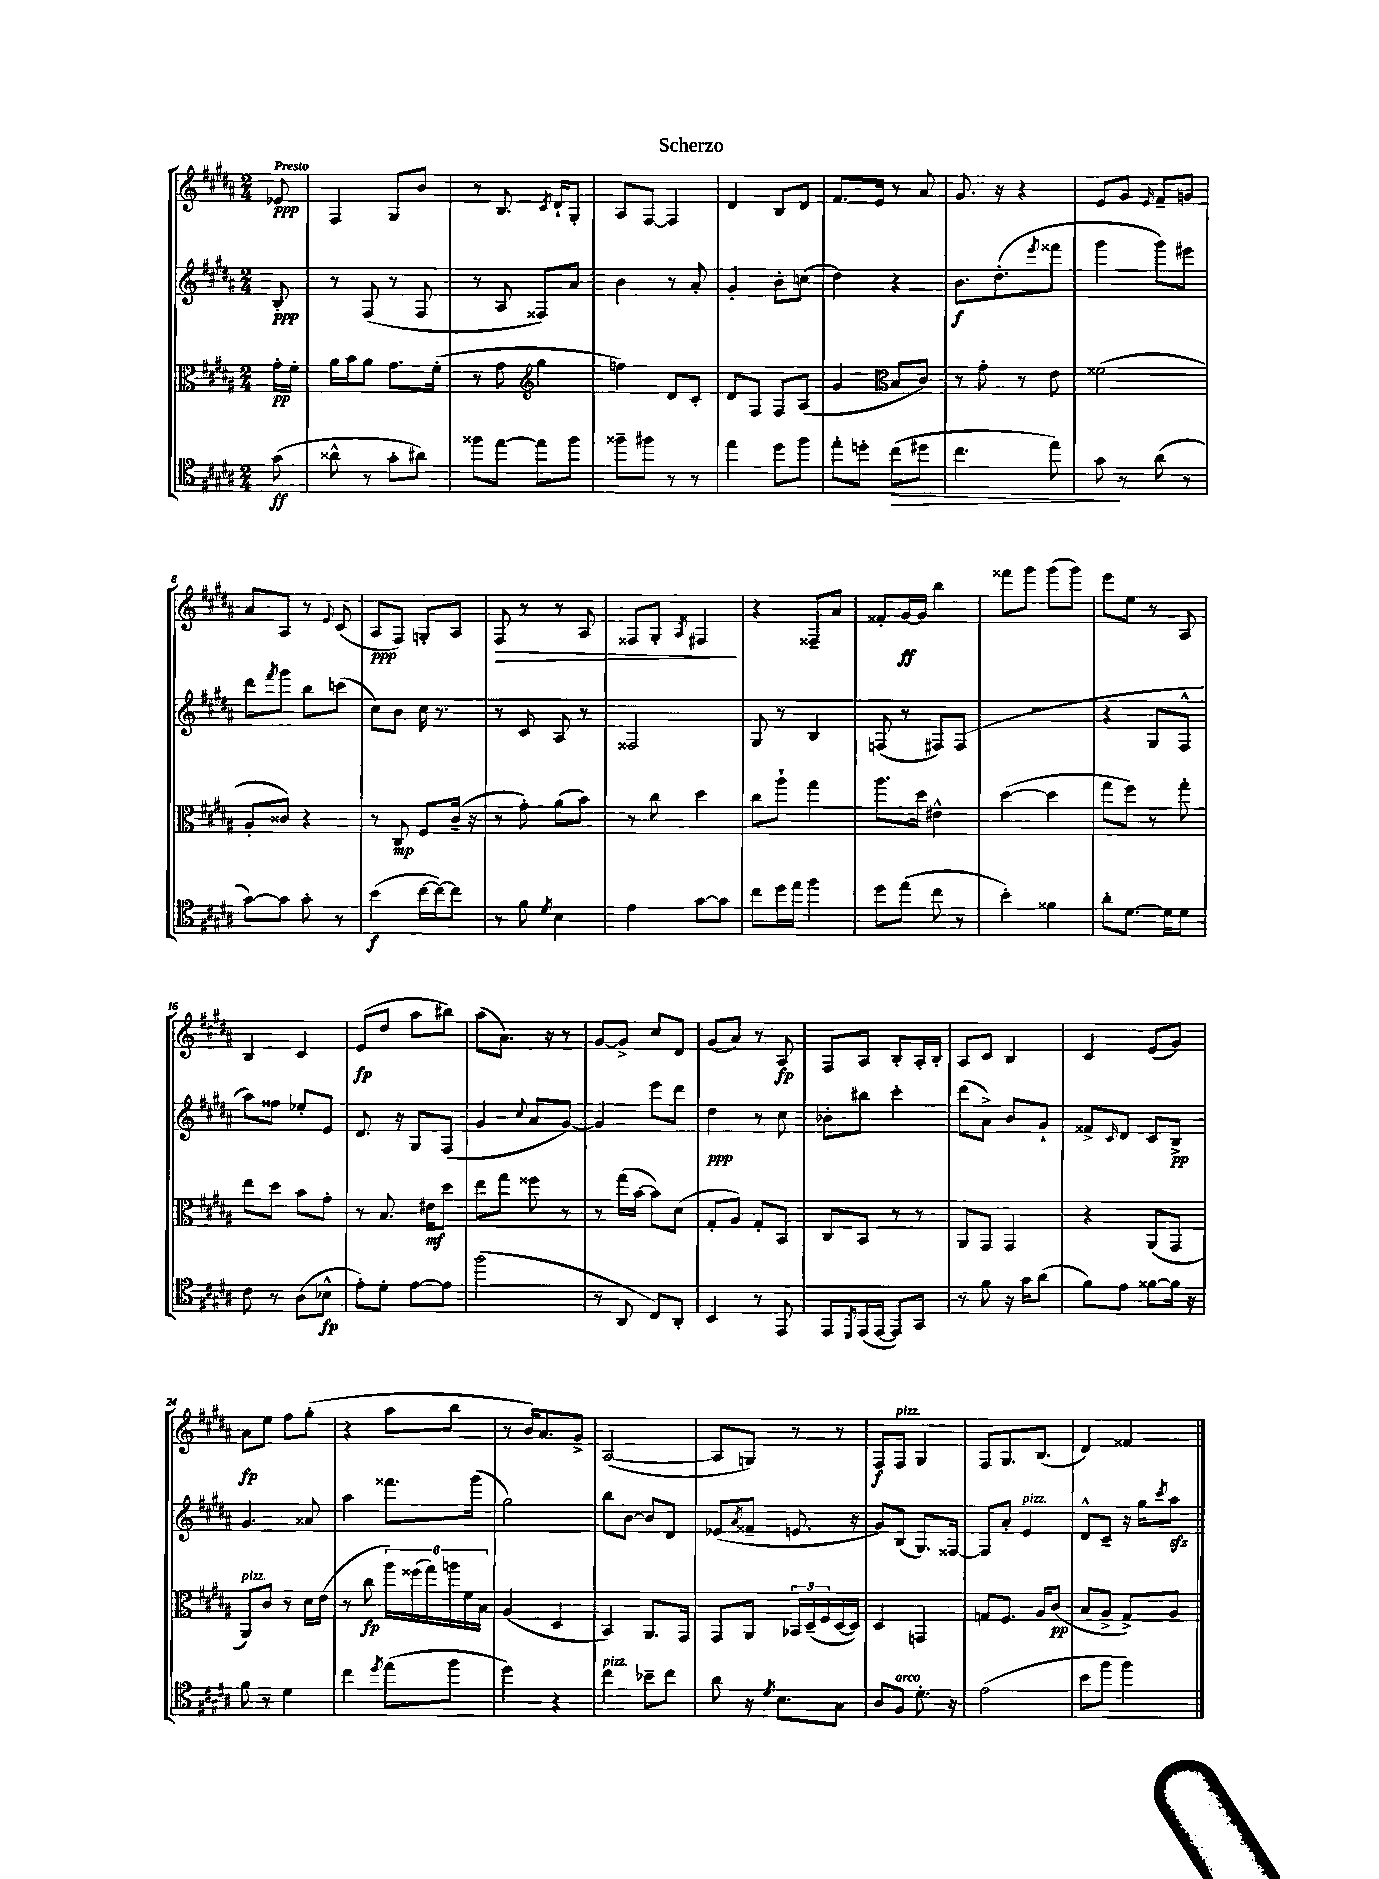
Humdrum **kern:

**kern	**kern	**kern	**kern
*staff4	*staff3	*staff2	*staff1
*clefC4	*clefC3	*clefG2	*clefG2
*k[f#c#g#d#a#]	*k[f#c#g#d#a#]	*k[f#c#g#d#a#]	*k[f#c#g#d#a#]
*M2/4	*M2/4	*M2/4	*M2/4
(8g#\	16g#'\LL	8B'/	8e-/
.	16f#'\JJ	.	.
=	=	=	=
8a##^^\	16a#\LL	8r	4F#/
.	16b\J	.	.
8r	8a#\J	(8F#/	.
8g#'\L	8.g#\L	8r	8G#/L
8a#\J)	.	8F#/	8b/J
.	(16f#'\Jk	.	.
=	=	=	=
8ff##\L	8r	8r	8r
[8ee\J	8g#\	8A#/	8.B/
*	*clefG2	*	*
8ee\]L	4gg#\	8F##/L)	.
.	.	.	8qc#/
.	.	.	16d#`/LK
8ff##\J	.	8a#/J	8G#'/J
=	=	=	=
8ff##~\L	4ff\)	4b\	8A#/L
8ff#\J	.	.	[8F#/J
8r	8d#/L	8r	4F#/]
8r	8c#'/J	8a#'/	.
=	=	=	=
4ee\	8d#/L	4g#'/	4d#/
.	8F#/J	.	.
8dd#\L	8F#/L	8b'\L	8B/L
8ff#\J	(8A#/J	(8cc\J	8d#/J
=	=	=	=
8ee'\L	4g#/	4dd#\)	8.f#/L
8dd'\J	.	.	.
.	.	.	16e/Jk
*	*clefC3	*	*
(8cc#\L	8B/L	4r	8r
8dd#\J	8c#/J)	.	8a#/
=	=	=	=
4.cc#\	8r	8.b\L	8.g#/
.	8g#'\	.	.
.	.	(8.dd#'\	16r
.	8r	.	4r
.	.	8qeee/	.
8ee\)	8e\	8fff##\J	.
=	=	=	=
8g#\	(2f##\	4ggg#\	8e/L
8r	.	.	8g#/J
.	.	.	16qqe/
(8a#\	.	8ggg#\L)	8f#~/L
8r	.	8eee#\J	8g/J
=	=	=	=
[8g#\L)	8A#'/L	8ddd#\L	8a#/L
.	.	8qfff#/	.
8g#\]J	8c##/J)	8ggg#\J	8A#/J
8g#'\	4r	8bb\L	8r
.	.	.	8qqe/
8r	.	(8ccc\J	(8c#/
=	=	=	=
(4b\	8r	8cc#\L)	8A#/L
.	8C#/	8b\J	8F#/J)
[16cc#\LL	8F#/L	16cc#\	8G'/L
16cc#\_J)	.	8.r	.
8cc#\]J	(16c#~/Jk	.	8A#/J
.	16r	.	.
=	=	=	=
8r	8r	8r	8F#/
8f#\	8g#'\)	8c#/	8r
8qd#/	.	.	.
4B\	(8a#\L	8A#/	8r
.	8b\J)	8r	8A#/
=	=	=	=
4e\	8r	2F##/	8F##/L
.	8cc#\	.	8G#'/J
.	.	.	8qA#/
[8g#\L	4dd#\	.	4F#/
8g#\]J	.	.	.
=	=	=	=
8cc#\L	8cc#\L	8G#/	4r
16dd#\L	8aa#`\J	8r	.
16ee\JJ	.	.	.
4ff#\	4gg#\	4B/	8F##~/L
.	.	.	8a#/J
=	=	=	=
8dd#\L	8.aa#\L	(8F/	8f##'/L
(8ee\J	.	8r	[16g#/L
.	16dd#\Jk	.	16g#/]JJ
8cc#\	4e#^^\	8F#/L)	4bb\
8r	.	(8F#/J	.
=	=	=	=
4b'\)	([4dd#\	2r	8fff##\L
.	.	.	8ggg#\J
4f##\	4dd#\]	.	(8ggg#\L
.	.	.	8ggg#\J)
=	=	=	=
8a#'\L	8gg#\L	4r	8eee\L
[8.d#\J	8ff#\J)	.	8ee\J
.	8r	8G#/L	8r
16d#\]LK	.	.	.
8d#\J	8gg#'\	8F#^^/J	8A#/
=	=	=	=
8c#\	8ee\L	8aa#\L)	4B/
8r	8dd#\J	8ff##\J	.
(8A#\L	8b\L	8ee-'/L	4c#/
8B-^^\J	8g#'\J	8e/J	.
=	=	=	=
8e'\L)	8r	8.d#/	(8e/L
8d#'\J	8.B/	.	8dd#/J
.	.	16r	.
[8e\L	.	8G#/L	8aa#\L
.	16e#\LK	.	.
8e\]J	8dd#\J	(8F#/J	8bb#\J)
=	=	=	=
(2ff#\	8ee\L	4g#/	(8aa#\L
.	8gg#\J	.	8.a#\J)
.	.	8qqcc#/	.
.	8ff##\	8a#/L	.
.	.	.	16r
.	8r	[8g#/J)	8r
=	=	=	=
8r	8r	4g#/]	[8g#/L
8AA#/	(16gg#\LL	.	8g#^/]J
.	[16b\JJ	.	.
8C#/L)	8b\]L)	8eee\L	8cc#/L
8AA#'/J	(8d#\J	8ddd#\J	8d#/J
=	=	=	=
4BB/	8G#'/L	4dd#\	(8g#/L
.	8A#/J)	.	8a#/J)
8r	8G#'/L	8r	8r
8EE/	8BB/J	8cc#\	8A#/
=	=	=	=
8EE/L	8C#/L	8b-'\L	8F#/L
8qDD#/	.	.	.
(16EE/L	8BB/J	8bb#\J	8A#/J
[16EE/JJ	.	.	.
8EE/]L)	8r	4ccc#'\	8B'/L
8GG#/J	8r	.	16A#'/L
.	.	.	16B'/JJ
=	=	=	=
8r	8AA#/L	(8ddd#\L	8A#/L
8f#\	8GG#/J	8a#^\J)	8c#/J
16r	4GG#/	8b/L	4B/
16g#\LK	.	.	.
(8a#\J	.	8g#`/J	.
=	=	=	=
8f#\L)	4r	8f##^/L	4c#/
.	.	16qqc#/	.
8e\J	.	8d#/J	.
[8f##\L	(8AA#/L	8c#/L	(8e/L
16f##\]Jk	8GG#/J	8B^/J	8g#/J)
16r	.	.	.
=	=	=	=
8f#\	8AA#/L)	4.g#/	8a#\L
8r	8c#/J	.	8ee\J
4d#\	8r	.	8ff#\L
.	16d#\LL	8a##/	(8gg#'\J
.	(16e\JJ	.	.
=	=	=	=
4cc#\	8r	4aa#\	4r
.	8cc#\	.	.
8qdd#/	.	.	.
(8ee\L	24aa#\LL)	8.fff##\L	8aa#\L
.	(24ff##\	.	.
.	24gg#\)	.	.
8ff#\J	24aa\	.	8bb\J
.	24f#\	.	.
.	.	(16ggg#\Jk	.
.	24B\JJ	.	.
=	=	=	=
4dd#\)	(4A#/	2gg#\)	8r
.	.	.	16b/LK)
.	.	.	8.a#/
4r	4D#/	.	.
.	.	.	8g#^/J
=	=	=	=
4cc#\	4BB/)	8bb\L	([2A#/
.	.	[8b\J	.
8b-~\L	8.AA#/L	8b/]L	.
8cc#\J	.	8d#/J	.
.	16GG#/Jk	.	.
=	=	=	=
8a#\	8GG#/L	(8e-/L	8A#/]L
.	.	8qa#/	.
16r	8AA#/J	8f##~/J	8G/J)
8qd#/	.	.	.
8.B\L	.	.	.
.	24BB-/LL	8.e/	8r
.	(24D#~/	.	.
.	24F#/	.	.
8G#\J	[16D#/	.	8r
.	16D#/]JJ)	16r	.
=	=	=	=
8A#/L	4D#/	8g#/L)	8F#/L
8F#/J	.	(8B/J	8F#/J
8.d#'\	4GG/	8.G#/L)	4G#/
16r	.	[16F##/Jk	.
=	=	=	=
(2e\	8G/L	8F##/]L	8F#/L
.	8.F#/J	8a#'/J	8.G#/
.	.	4e/	.
.	16A#/LK	.	(8.B/J
.	(8c#/J	.	.
=	=	=	=
8b\L	8B/L	8d#^^/L	4d#/)
8ff#\J	8A#^/J	8c#~/J	.
4ff#\)	8G#^/L)	16r	4f##/
.	.	16gg#\LK	.
.	.	8qccc#/	.
.	8A#/J	8aa#\J	.
==	==	==	==
*-	*-	*-	*-
